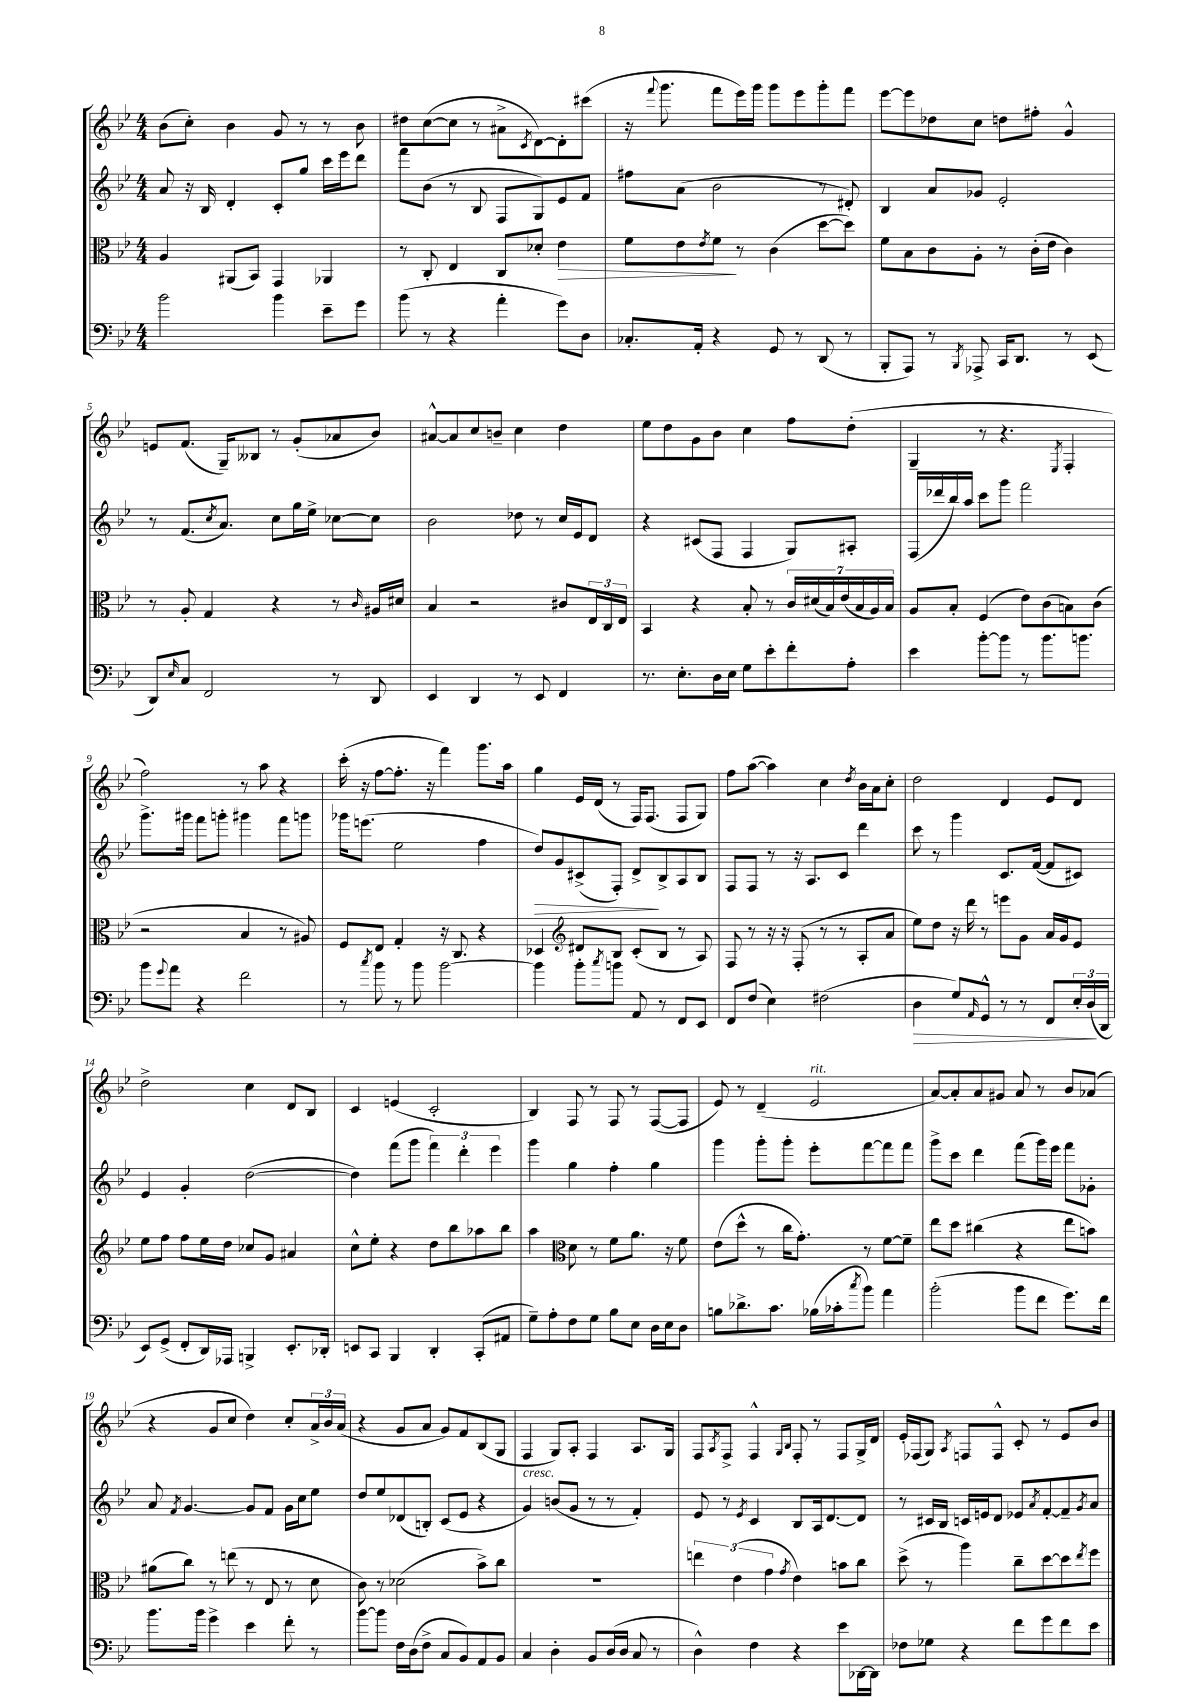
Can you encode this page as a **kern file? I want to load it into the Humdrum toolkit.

**kern	**dynam	**kern	**dynam	**kern	**dynam	**kern
*part4	*part4	*part3	*part3	*part2	*part2	*part1
*staff4	*staff4	*staff3	*staff3	*staff2	*staff2	*staff1
*clefF4	*	*clefC3	*	*clefG2	*	*clefG2
*k[b-e-]	*	*k[b-e-]	*	*k[b-e-]	*	*k[b-e-]
*M4/4	*	*M4/4	*	*M4/4	*	*M4/4
=1	=1	=1	=1	=1	=1	=1
2b-\	.	4A/	.	8a/	.	(8b-\L
.	.	.	.	16r	.	8cc'\J)
.	.	.	.	16B-/	.	.
.	.	(8AA#X/L	.	4d'/	.	4b-\
.	.	8BB-/J)	.	.	.	.
4b-\	.	4GG/	.	8c'/L	.	8g/
.	.	.	.	8gg/J	.	8r
8e-~\L	.	4AA-X/	.	16ccc\LL	.	8r
.	.	.	.	16eee-\J	.	.
8g\J	.	.	.	8ddd\J	.	8b-\
=2	=2	=2	=2	=2	=2	=2
(8b-\	.	8r	.	8fff\L	.	8dd#X\L
8r	.	8C'/	.	(8b-\J	.	([8cc\
4r	.	4E-/	.	8r	.	8cc\J]
.	.	.	.	8B-/	.	8r
4a'\	.	8C/L	.	8F/L	.	8a#X^\L
.	.	.	.	.	.	8qc/
.	.	8d-X'/J	.	8G/)	.	[8d\)
!	!	!	!LO:HP:b	!	!	!
8g\L)	.	4e-\	>	8e-/	.	8d'\]
8D\J	.	.	.	8f/J	.	(8ccc#X\J
=3	=3	=3	=3	=3	=3	=3
8.C-X'/L	.	8f\L	.	8ff#X\L	.	16r
.	.	.	.	.	.	8qqfff/
.	.	.	.	.	.	8.ggg\
.	.	8e-\	.	(8a\J	.	.
16AA'/Jk	.	.	.	.	.	.
.	.	8qe-/	.	.	.	.
4r	.	8f\J	.	2b-\	.	8fff\L
.	.	8r	]	.	.	16eee-\L)
.	.	.	.	.	.	16ggg\JJ
8GG/	.	(4c\	.	.	.	8ggg\L
8r	.	.	.	.	.	8eee-\
(8DD/	.	[8dd\L	.	8r	.	8ggg'\
8r	.	8dd\J])	.	8d#X'/)	.	8fff\J
=4	=4	=4	=4	=4	=4	=4
8BBB-'/L	.	8f\L	.	4B-/	.	[8eee-\L
8AAA/J)	.	8B-\	.	.	.	8eee-\]
8r	.	8c\	.	8a/L	.	8dd-X\
8qBBB-/	.	.	.	.	.	.
8AAA-X^/	.	8A'\J	.	8g-X/J	.	8cc\J
16CC/KL	.	8r	.	2e-'/	.	8ddn\L
8.DD/J	.	.	.	.	.	.
.	.	(16c'\LL	.	.	.	8ff#X'\J
.	.	16e-\JJ	.	.	.	.
8r	.	4c\)	.	.	.	4g^^/
(8EE-/	.	.	.	.	.	.
!!LO:LB:g=z
=5	=5	=5	=5	=5	=5	=5
8DD/L)	.	8r	.	8r	.	8en/L
16qqE-/	.	.	.	.	.	.
8C/J	.	8A'/	.	(8.f/L	.	(8.f/J
2FF/	.	4G/	.	.	.	.
.	.	.	.	8qcc/	.	.
.	.	.	.	8.a/J)	.	16G~/KL)
.	.	.	.	.	.	8B--X/J
.	.	4r	.	8cc\L	.	8r
.	.	.	.	16gg\L	.	(8g'/L
.	.	.	.	16ee-^\JJ	.	.
8r	.	8r	.	[8cc-X\L	.	8a-X/
.	.	16qqc/	.	.	.	.
8DD/	.	16A#X/LL	.	8cc-\J]	.	8b-/J)
.	.	16d#X/JJ	.	.	.	.
=6	=6	=6	=6	=6	=6	=6
4EE-/	.	4B-/	.	2b-\	.	[8a#X^^/L
.	.	.	.	.	.	8a#/]
4DD/	.	2r	.	.	.	8cc/
.	.	.	.	.	.	8bn~/J
8r	.	.	.	8dd-X\	.	4cc\
8EE-/	.	.	.	8r	.	.
4FF/	.	8c#X/L	.	16cc/LL	.	4dd\
.	.	.	.	16e-/J	.	.
.	.	24E-/L	.	8d/J	.	.
.	.	24C/	.	.	.	.
.	.	24E-/JJ	.	.	.	.
=7	=7	=7	=7	=7	=7	=7
8.r	.	4BB-/	.	4r	.	8ee-\L
.	.	.	.	.	.	8dd\
8.E-'\L	.	.	.	.	.	.
.	.	4r	.	(8c#X/L	.	8g\
16D\L	.	.	.	8F/J	.	8b-\J
16E-\JJ	.	.	.	.	.	.
8G\L	.	8B-'/	.	4F/	.	4cc\
8e-'\	.	8r	.	.	.	.
8f'\	.	28c/LL	.	8G/L)	.	8ff\L
.	.	(28d#X/	.	.	.	.
.	.	28B-/)	.	.	.	.
.	.	(28e-/	.	.	.	.
8A'\J	.	.	.	8A#X'/J	.	(8dd'\J
.	.	28B-/	.	.	.	.
.	.	28A/)	.	.	.	.
.	.	28B-/JJ	.	.	.	.
=8	=8	=8	=8	=8	=8	=8
4e-\	.	8A/L	.	(16F/LL	.	4G~/
.	.	.	.	16ddd-X/	.	.
.	.	8B-'/J	.	16bb-/)	.	.
.	.	.	.	16aa/JJ	.	.
[8b-'\L	.	(4F/	.	8ccc\L	.	8r
8b-\J]	.	.	.	8ggg\J	.	4.r
8r	.	8e-\L)	.	2fff\	.	.
8.b-\L	.	(8c\	.	.	.	.
.	.	.	.	.	.	8qE-/
.	.	8Bn\)	.	.	.	4F'/
8.bn\J	.	.	.	.	.	.
.	.	(8c\J	.	.	.	.
!!LO:LB:g=z
=9	=9	=9	=9	=9	=9	=9
8b-\L	.	2r	.	8.ggg^\L	.	2ff\)
8qqg/	.	.	.	.	.	.
8a\J	.	.	.	.	.	.
.	.	.	.	16ggg#X\Jk	.	.
4r	.	.	.	8fff\L	.	.
.	.	.	.	8gggn'\J	.	.
2f\	.	4B-/	.	4ggg#X\	.	8r
.	.	.	.	.	.	8aa\
.	.	8r	.	8fff\L	.	4r
.	.	8A#X/)	.	8gggn\J	.	.
=10	=10	=10	=10	=10	=10	=10
8r	.	8F/L	.	16ggg-X\KL	.	(16ccc'\
.	.	.	.	(8.eeen\J	.	16r
8qcc/	.	.	.	.	.	.
8b-\	.	8E-/J	.	.	.	[8ff\L
8r	.	4G'/	.	2ee-\	.	8.ff'\J]
8b-\	.	.	.	.	.	.
.	.	.	.	.	.	16r
[2b-\	.	16r	.	.	.	4fff\)
.	.	8.C/	.	.	.	.
.	.	4r	.	4ff\	.	8.ggg\L
.	.	.	.	.	.	16aa\Jk
=11	=11	=11	=11	=11	=11	=11
!	!	!	!	!	!LO:HP:b	!
4b-\]	.	4D-X/	.	8dd/L)	>	4gg\
.	.	.	.	8g/	.	.
*	*	*clefG2	*	*	*	*
8b-'\L	.	8d#X/L	.	(8c#X^/	.	16e-/LL
.	.	.	.	.	.	(16d/JJ
8qcc/	.	.	.	.	.	.
8bn\J	.	8B-/J	.	8F'/J)	.	8r
8AA/	.	(8c'/L	.	8d^/L	.	16F/KL)
.	.	.	.	.	.	(8.F/J
8r	.	8B-/J	.	8B-^/	]	.
8FF/L	.	8r	.	8A/	.	8F/L
8EE-/J	.	8A/)	.	8B-/J	.	8G/J)
=12	=12	=12	=12	=12	=12	=12
8FF/L	.	8F/	.	8F/L	.	8ff\L
(8F/J	.	8r	.	8F/J	.	([8aa\J
4E-\)	.	16r	.	8r	.	4aa\])
.	.	16r	.	.	.	.
.	.	(8F'/	.	16r	.	.
.	.	.	.	8.A/L	.	.
(2F#X\	.	8r	.	.	.	4cc\
.	.	8r	.	8c/J	.	.
.	.	.	.	.	.	8qdd/
.	.	8A'/L	.	4ddd\	.	16b-\LL
.	.	.	.	.	.	16a\J
.	.	8a/J	.	.	.	8cc'\J
=13	=13	=13	=13	=13	=13	=13
!	!LO:HP:b	!	!	!	!	!
4D\	>	8ee-\L)	.	8ccc\	.	2dd\
.	.	8dd\J	.	8r	.	.
8G/L)	.	16r	.	4ggg\	.	.
.	.	16ddd\	.	.	.	.
16qqAA/	.	.	.	.	.	.
8GG^^/J	.	8r	.	.	.	.
8r	.	8eeen\L	.	8.c/L	.	4d/
8r	.	8g\J	.	.	.	.
.	.	.	.	([16f/Jk	.	.
8FF/L	.	16a/LL	.	8f/L]	.	8e-/L
.	.	16g/J	.	.	.	.
24E-'/L	.	8e-/J	.	8c#X/J)	.	8d/J
(24D/	.	.	.	.	.	.
24DD/JJ	]	.	.	.	.	.
!!LO:LB:g=z
=14	=14	=14	=14	=14	=14	=14
8EE-/L)	.	8ee-\L	.	4e-/	.	2dd^\
(8GG^/J	.	8ff\J	.	.	.	.
8FF'/L	.	8ff\L	.	4g'/	.	.
16DD/L)	.	16ee-\L	.	.	.	.
16AAA-X/JJ	.	16dd\JJ	.	.	.	.
4BBBn^/	.	8cc-X/L	.	([2dd\	.	4cc\
.	.	8g/J	.	.	.	.
8.EE-'/L	.	4a#X/	.	.	.	8d/L
.	.	.	.	.	.	8B-/J
16DD-X'/Jk	.	.	.	.	.	.
=15	=15	=15	=15	=15	=15	=15
8EEn/L	.	8cc^^\L	.	4dd\])	.	4c/
8CC/J	.	8ee-'\J	.	.	.	.
4BBB-/	.	4r	.	(8fff\L	.	(4en/
.	.	.	.	8ggg\J	.	.
4DD'/	.	8dd\L	.	6fff\)	.	2c'/
.	.	8bb-\	.	.	.	.
.	.	.	.	6ddd'\	.	.
(8CC'/L	.	8aa-X\	.	.	.	.
.	.	.	.	6eee-\	.	.
8AA#X/J	.	8bb-\J	.	.	.	.
=16	=16	=16	=16	=16	=16	=16
8G~\L)	.	4aa\	.	4ggg\	.	4B-/)
8A'\	.	.	.	.	.	.
*	*	*clefC3	*	*	*	*
8F\	.	8d\	.	4gg\	.	8F/
8G\J	.	8r	.	.	.	8r
8B-\L	.	8f\L	.	4ff'\	.	8F/
8E-\J	.	8.a\J	.	.	.	8r
16D\LL	.	.	.	4gg\	.	([8F/L
16E-\J	.	16r	.	.	.	.
8D\J	.	8f\	.	.	.	8F/J]
=17	=17	=17	=17	=17	=17	=17
8Bn\L	.	(8e-\L	.	4ggg\	.	8e-/)
8.d-X^\	.	8dd^^\J	.	.	.	8r
.	.	8r	.	8ggg'\L	.	(4d~/
8.c\J	.	.	.	.	.	.
.	.	16cc\KL	.	8ggg'\J	.	.
.	.	8.g'\J)	.	.	.	.
!	!	!	!	!	!	!LO:TX:a:i:t=rit.
(16B-X\LL	.	.	.	8eee-'\L	.	2e-/
16c-X'\J	.	.	.	.	.	.
8qcc/	.	.	.	.	.	.
8b-\J)	.	8r	.	[8fff\	.	.
4a\	.	[8f\L	.	8fff\]	.	.
.	.	8f~\J]	.	8fff\J	.	.
=18	=18	=18	=18	=18	=18	=18
(2b-'\	.	8ee-\L	.	8ggg^\L	.	[8a/L)
.	.	8dd\J	.	8ccc\J	.	8a'/]
.	.	(4cc#X\	.	4ddd\	.	8a/
.	.	.	.	.	.	8g#X/J
8b-\L	.	4r	.	(8fff\L	.	8a/
8f\J	.	.	.	16ggg\L)	.	8r
.	.	.	.	16eee-\JJ	.	.
8.g\L)	.	8ee-\L	.	8fff\L	.	8b-/L
.	.	8bn\J)	.	8g-X'\J	.	(8a-X/J
16f\Jk	.	.	.	.	.	.
!!LO:LB:g=z
=19	=19	=19	=19	=19	=19	=19
8.b-\L	.	(8a#X\L	.	8a/	.	4r
.	.	.	.	8qf/	.	.
.	.	8cc\J)	.	[4.g/	.	.
16b-\Jk	.	.	.	.	.	.
4g^\	.	8r	.	.	.	8g/L
.	.	(8een\	.	.	.	8cc/J
4e-\	.	8r	.	8g/L]	.	4dd\)
.	.	8E-/	.	8f/J	.	.
8f'\	.	8r	.	16g\LL	.	8cc'/L
.	.	.	.	16cc\J	.	.
8r	.	8d\	.	8ee-\J	.	24a^/L
.	.	.	.	.	.	24b-/
.	.	.	.	.	.	(24a/JJ
=20	=20	=20	=20	=20	=20	=20
[8b-\L	.	8c\)	.	8dd/L	.	4r
8b-\J]	.	8r	.	8ee-/	.	.
16F\LL	.	(2d-X\	.	(8d-X/	.	8g/L
(16D\J	.	.	.	.	.	.
8F^\J	.	.	.	8Bn'/J)	.	8a/J
8C/L	.	.	.	(8c/L	.	8g/L)
8BB-/)	.	.	.	8e-/J	.	8f/
8AA/	.	8b-^\L)	.	4r	.	(8B-/
8BB-/J	.	8cc\J	.	.	.	8G/J
=21	=21	=21	=21	=21	=21	=21
!	!	!	!	!LO:TX:a:i:t=cresc.	!	!
4C/	.	1r	.	4g/)	.	4F/
4D'\	.	.	.	(8bn/L	.	8G/L)
.	.	.	.	8g/J	.	8A'/J
8BB-/L	.	.	.	8r	.	4F/
(16D/L	.	.	.	8r	.	.
16D/JJ	.	.	.	.	.	.
8C/	.	.	.	4f'/)	.	8.A/L
8r	.	.	.	.	.	.
.	.	.	.	.	.	16G/Jk
=22	=22	=22	=22	=22	=22	=22
4D^^\)	.	6een\	.	8e-/	.	8F/L
.	.	.	.	.	.	8qA/
.	.	.	.	8r	.	8F^/J
.	.	(6e-\	.	.	.	.
.	.	.	.	8qe-/	.	.
4F\	.	.	.	4c/	.	4F^^/
.	.	6g\	.	.	.	.
.	.	.	.	.	.	16qqG/LL
.	.	8qg/	.	.	.	16qqB-/JJ
4r	.	4e-\)	.	8B-/L	.	8F'/
.	.	.	.	16A/k	.	8r
.	.	.	.	[8.d/	.	.
8e-\L	.	8bn\L	.	.	.	8F/L
[16DD-X\L	.	8cc\J	.	8d/J]	.	16G^/L
16DD-\JJ]	.	.	.	.	.	16d/JJ
=23	=23	=23	=23	=23	=23	=23
8F-X\L	.	(8dd^\	.	8r	.	16e-'/LL
.	.	.	.	.	.	(16F-X/J
8G-X\J	.	8r	.	16c#X/LL	.	8G/J)
.	.	.	.	16B-/JJ	.	.
.	.	.	.	.	.	8qA/
4r	.	4aa\)	.	16cn/LL	.	8Fn/L
.	.	.	.	16en/J	.	.
.	.	.	.	8d/J	.	8F^^/J
8f\L	.	8cc~\L	.	8e-X/L	.	8c'/
.	.	.	.	8qa/	.	.
8g\	.	[8dd\	.	[8f'/	.	8r
8f\	.	8dd\]	.	8f~/]	.	8e-/L
.	.	8qee-/	.	8qg/	.	.
8e-\J	.	8ff\J	.	8a/J	.	8b-/J
==	==	==	==	==	==	==
*-	*-	*-	*-	*-	*-	*-
